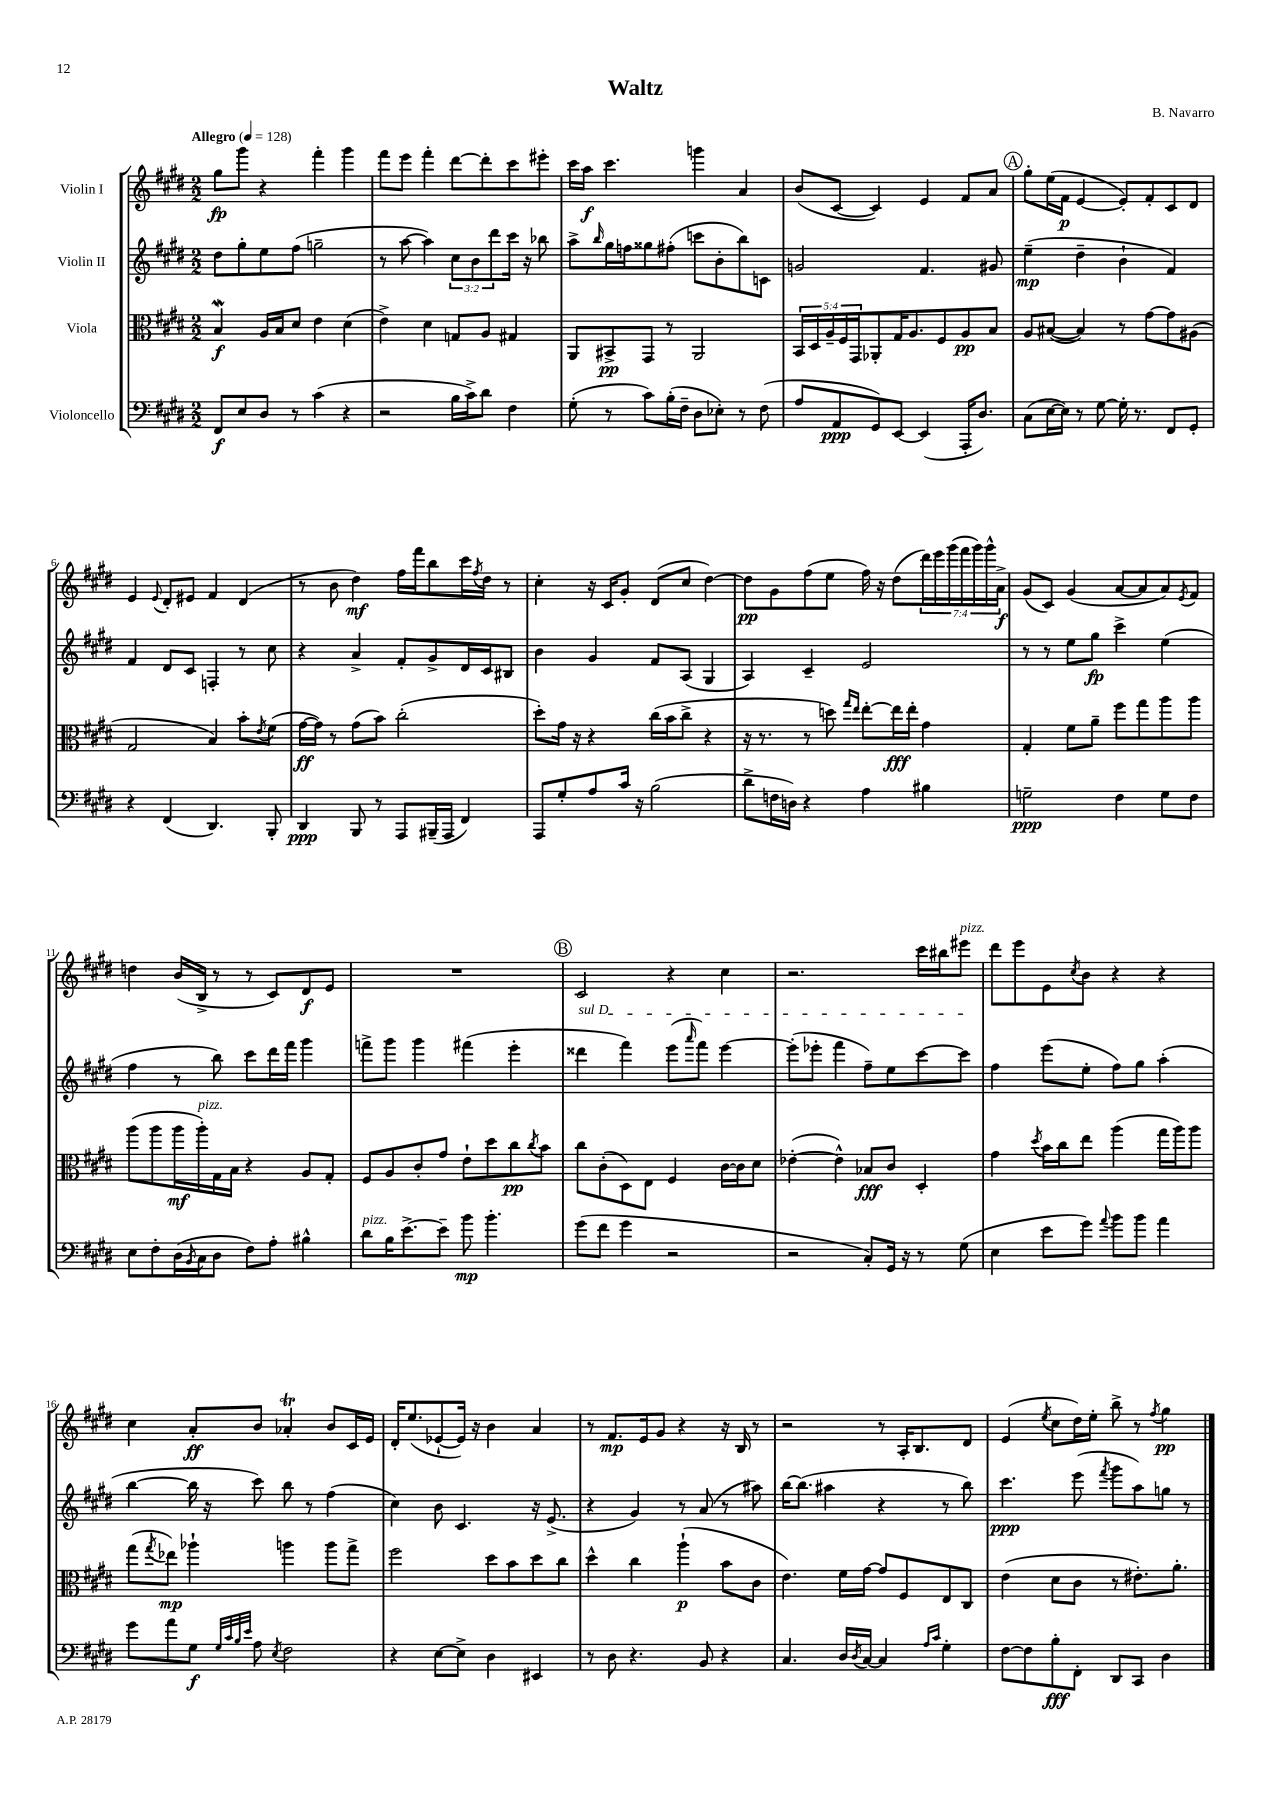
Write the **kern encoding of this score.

**kern	**kern	**kern	**kern
*staff4	*staff3	*staff2	*staff1
*clefF4	*clefC3	*clefG2	*clefG2
*k[f#c#g#d#]	*k[f#c#g#d#]	*k[f#c#g#d#]	*k[f#c#g#d#]
*M2/2	*M2/2	*M2/2	*M2/2
*MM128	*MM128	*MM128	*MM128
8FF#/L	4B/	8dd#\L	8gg#\L
8E/	.	8gg#'\	8ggg#\J
8D#/J	16A/LL	8ee\	4r
.	16B/J	.	.
8r	8d#/J	(8ff#\J	.
(4c#\	4e\	2gg~\	4fff#'\
4r	(4d#\	.	4ggg#\
=	=	=	=
2r	4e^\)	8r	8fff#\L
.	.	[8aa\	8eee\J
.	4d#\	4aa\])	4fff#'\
16B\LL	8G/L	12cc#\L	[8ddd#\L
16c#^\J)	.	.	.
.	.	12b\	.
8d#\J	8A/J	.	8ddd#'\]
.	.	12ddd#\	.
4F#\	4G#/	16ccc#\Jk	8ccc#\
.	.	16r	.
.	.	8bb-\	8eee#'\J
=	=	=	=
(8G#'\	8AA/L	8aa^\L	16ccc#\LL
.	.	.	16aa\JJ
.	.	16qqbb/	.
8r	8BB#^/	16gg#\L	4.ccc#\
.	.	16ff\J	.
8c#\L)	8GG#/J	8gg##\	.
(16B'\L	8r	(8ff#'\J	.
16F#~\JJ	.	.	.
8D#\L	2AA/	8ccc\L	4ggg\
8E-'\J)	.	8b'\	.
8r	.	8bb\)	4a/
(8F#\	.	8c\J	.
=	=	=	=
8A/L	20BB/LL	2g/	(8b/L
.	20D#/	.	.
.	20A~/	.	.
8AA/	.	.	[8c#/J
.	20F#/	.	.
.	20GG#/J	.	.
8GG#/)	8AA-'/	.	4c#/])
[8EE/J	16G#/K	.	.
.	8.A/	.	.
(4EE/]	.	4.f#/	4e/
.	8F#/	.	.
16AAA'/LK	8A/	.	8f#/L
8.D#/J)	.	.	.
.	8B/J	8g#/	8a/J
=	=	=	=
(8C#\L	8A/L	(4ee~\	8gg#'\L
[16E\L	([8B#/J	.	(16ee\L
16E\]JJ)	.	.	16f#\JJ
8r	4B#/])	4dd#~\	[4e/
[8G#\	.	.	.
16G#'\]	8r	4b`\	8e'/]L)
8.r	.	.	.
.	[8g#\L	.	8f#'/
8FF#/L	8g#\]	4f#/)	8c#/
8GG#'/J	(8A#\J	.	8d#/J
=	=	=	=
4r	2G#/	4f#/	4e/
.	.	.	8qqe/
(4FF#/	.	8d#/L	8d#'/L
.	.	8c#/J	8e#/J
4.DD#/)	4B/)	4F'/	4f#/
.	8b'\L	8r	(4d#/
.	8qe/	.	.
8BBB'/	(8f#\J	8cc#\	.
=	=	=	=
4DD#/	[16g#\LL	4r	8r
.	16g#\]JJ)	.	.
.	8r	.	8b\
8BBB/	(8g#\L	4a^/	4dd#\)
8r	8b\J)	.	.
8AAA/L	(2cc#'\	8f#'/L	16ff#\LL
.	.	.	16fff#\J
(16BBB#~/L	.	8g#^/	8bb\
16AAA/JJ	.	.	.
4FF#/)	.	16d#/L	16ccc#\L
.	.	.	8qff#/
.	.	16c#/J	16dd#\JJ
.	.	8B#/J	8r
=	=	=	=
8AAA/L	8dd#'\L)	4b\	4cc#'\
8G#'/	16g#\Jk	.	.
.	16r	.	.
8A/	4r	4g#/	16r
.	.	.	16c#/LK
16c#/Jk	.	.	8g#'/J
16r	.	.	.
(2B\	(16cc#\LL	8f#/L	(8d#/L
.	16b\J	.	.
.	8cc#^\J	(8A/J	8cc#/J
.	4r	4G#/	[4dd#\)
=	=	=	=
8d#^\L	16r	4A/)	8dd#\]L
.	8.r	.	.
16F\L	.	.	8g#\
16D\JJ)	.	.	.
4r	8r	4c#~/	(8ff#\
.	8dd\)	.	8ee\J
.	16qqgg#/LL	.	.
.	16qqee/JJ	.	.
4A\	[8ee'\L	2e/	16ff#\)
.	.	.	16r
.	16ee\]L	.	(8dd#\L
.	16ee'\JJ	.	.
4B#\	4g#\	.	28ddd#\L)
.	.	.	28eee\
.	.	.	(28ggg#\
.	.	.	28fff#\
.	.	.	28ggg#\)
.	.	.	28ggg#^^\
.	.	.	28a^\JJ
=	=	=	=
2G~\	4G#'/	8r	(8g#/L
.	.	8r	8c#/J)
.	8f#\L	8ee\L	(4g#/
.	8a~\J	8gg#\J	.
4F#\	8ff#\L	4ccc#^\	[8a/L
.	8gg#\	.	8a/]
8G\L	8aa\	(4ee\	8a/)
.	.	.	8qe/
8F#\J	8aa\J	.	8f#/J
=	=	=	=
8E\L	(8aa\L	4ff#\	4dd\
8F#'\	8aa\	.	.
(16D#\L	16aa\L	8r	(16b/LL
8qBB/	.	.	.
16C#\J	16aa'\)	.	16B^/JJ
8D#\J	16G#\	8bb\)	8r
.	16B\JJ	.	.
8F#\L)	4r	8ccc#\L	8r
8A'\J	.	16ddd#\L	8c#/L)
.	.	16fff#\JJ	.
4B#^^\	8A/L	4ggg#\	8d#/
.	8G#'/J	.	8e/J
=	=	=	=
8d#\L	8F#/L	8fff^\L	1r
16B\K	8A/	8ggg#\J	.
[8.e^\	.	.	.
.	8c#'/	4ggg#\	.
8e~\]J	8g#/J	.	.
8b\	8e`\L	(4fff#\	.
4.b'\	8dd#\	.	.
.	8cc#\	4eee'\	.
.	8qcc#/	.	.
.	8b\J	.	.
=	=	=	=
(8g#\L	8cc#\L	4ddd##\	2c#/
8f#\J	(8c#'\	.	.
4g#\	8D#\)	4fff#\)	.
.	8E\J	.	.
2r	4F#/	(8eee\L	4r
.	.	16qqaaa/	.
.	.	8fff#\J)	.
.	[16c#\LL	[4eee\	4cc#\
.	16c#\]J	.	.
.	8d#\J	.	.
=	=	=	=
2r	([4e-'\	(8eee'\]L	2.r
.	.	8eee-'\J	.
.	4e-^^\])	4fff#\	.
8C#'/L)	8B-/L	8ff#~\L)	.
16GG#/Jk	8c#/J	8ee\	.
16r	.	.	.
8r	4D#'/	[8ccc#\	16ccc#\LL
.	.	.	16bb#\J
(8G#\	.	8ccc#\]J	8eee#\J
=	=	=	=
4E\	4g#\	4ff#\	8ddd#\L
.	.	.	8eee\
.	8qdd#/	.	.
8e\L	16b\LL	(8eee\L	8e\
.	16cc#\J	.	.
.	.	.	8qcc#/
8g#\J)	8ee\J	8ee'\J	8b\J
8qqa/	.	.	.
8b\L	(4aa\	8ff#\L)	4r
8b\J	.	8gg#\J	.
4a\	16gg#\LL	(4aa'\	4r
.	16aa\J)	.	.
.	8aa\J	.	.
=	=	=	=
8g#\L	(8gg#\L	[4bb\	4cc#\
.	8qgg#/	.	.
8a\	8ee-\J)	.	.
8G#\J	4aa-`\	16bb\]	8a'/L
.	.	16r	.
32qqG#/LLL	.	.	.
32qqc#/	.	.	.
32qqB/	.	.	.
32qqe/JJJ	.	.	.
8A\	.	8ccc#\)	8b/J
8qE/	.	.	.
2F#\	4aa\	8bb\	4a-'/
.	.	8r	.
.	8aa\L	(4ff#\	8b/L
.	8gg#^\J	.	16c#/L
.	.	.	16e/JJ
=	=	=	=
4r	2ff#\	4cc#\)	16d#'/LK
.	.	.	(8.ee/
[8E\L	.	8b\	[8e-`/
8E^\]J	.	4.c#/	16e-/]Jk)
.	.	.	16r
4D#\	8dd#\L	.	4b\
.	8b\	.	.
4EE#/	8dd#\	16r	4a/
.	.	(8.e^/	.
.	8cc#\J	.	.
=	=	=	=
8r	4dd#^^\	4r	8r
8D#\	.	.	8.f#/L
4.r	4cc#\	4g#/)	.
.	.	.	16e/k
.	.	.	8g#/J
.	(4aa`\	8r	4r
8BB/	.	(8a/	.
4r	8b\L	8r	16r
.	.	.	16B/
.	8c#\J	8aa#\)	8r
=	=	=	=
4.C#/	4.e\)	[16bb\LK	2r
.	.	(8.bb\]J	.
.	.	4aa#\	.
16D#/LL	16f#\LL	.	.
8qD#/	.	.	.
[16C#/JJ	[16g#\JJ	.	.
4C#/]	8g#/]L	4r	8r
.	8F#/	.	16A'/LK
.	.	.	8.B/
16qqA/LL	.	.	.
16qqc#/JJ	.	.	.
4G#'\	8E/	8r	.
.	8C#/J	8bb\)	8d#/J
=	=	=	=
[8F#\L	(4e\	4.ccc#\	(4e/
8F#\]	.	.	.
.	.	.	8qee/
8B'\	8d#\L	.	8cc#\L
8FF#'\J	8c#\J	(8eee\	16dd#\L)
.	.	.	16ee'\JJ
.	.	8qfff#/	.
8DD#/L	8r	8ggg#\L	8bb^\
8CC#/J	8.e#'\L)	8aa\)	8r
.	.	.	8qff#/
4D#\	.	8gg\J	4gg#\
.	8.a'\J	.	.
.	.	8r	.
==	==	==	==
*-	*-	*-	*-
